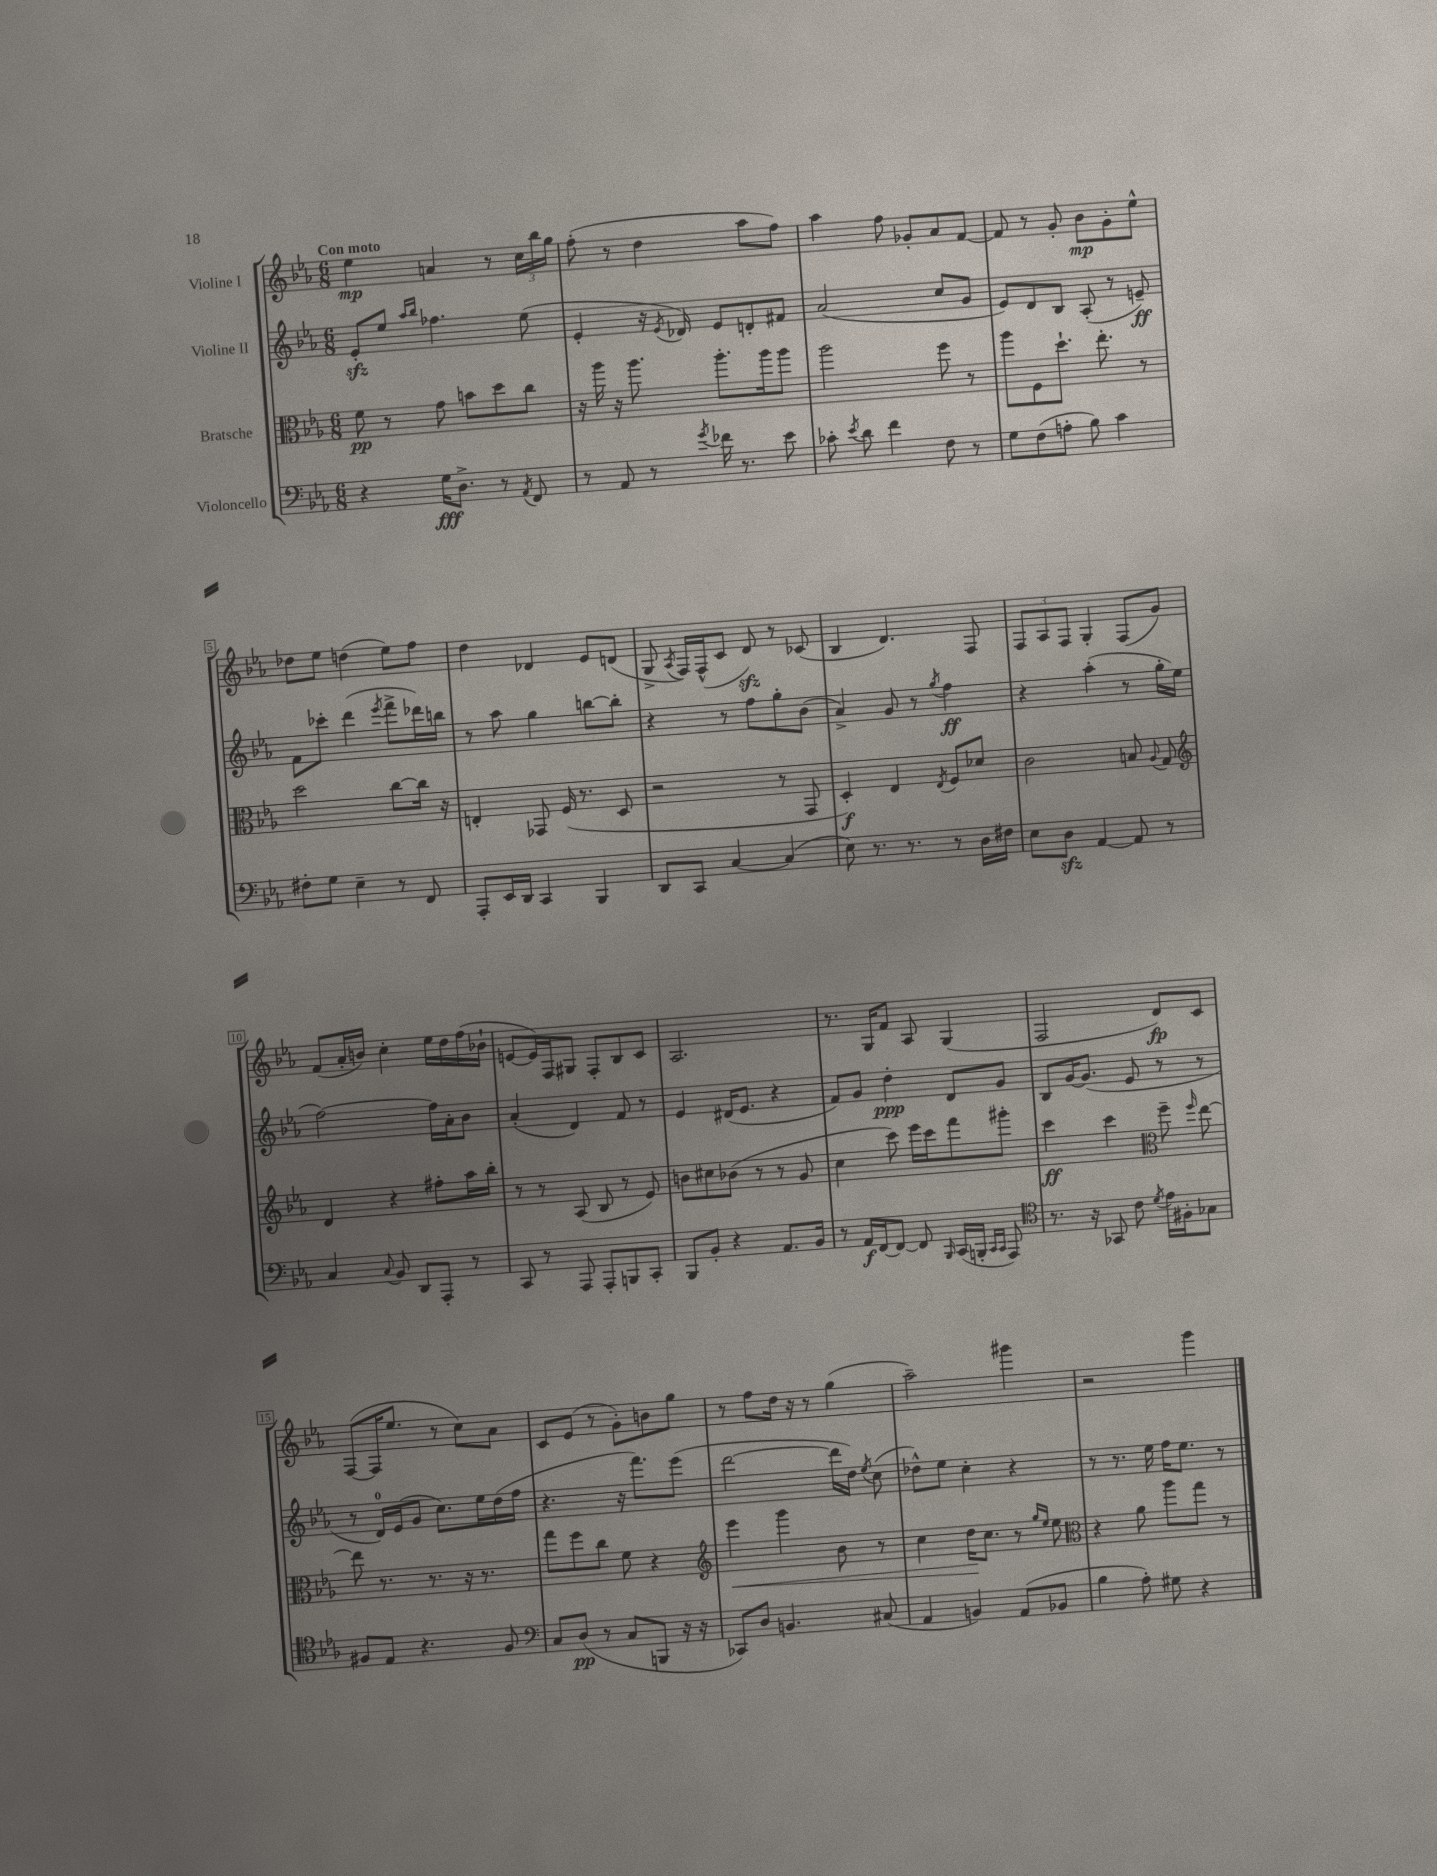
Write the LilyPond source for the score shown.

<<
\new StaffGroup <<
\new Staff = "s0" \with { instrumentName = "Violine I" } {
    \clef treble \key ees \major \numericTimeSignature \time 6/8 \tempo "Con moto"
    \autoBeamOff ees''4\mp a'4 r8 \tuplet 3/2 { c''16[ bes''16 g''16] } |
    f''8-.( r8 d''4 aes''8[ f''8]) |
    aes''4 f''8 ges'8[-. aes'8 f'8]~ |
    f'8 r8 g'8-. bes'8[\mp g'8-. ees''8]-^ |
    des''8[ ees''8] d''4( ees''8[) f''8] |
    d''4 des'4 ees'8[ d'8]( |
    g8-> \acciaccatura { aes8 } f16[) f16-^( c'8] d'8\sfz) r8 ces'8( |
    bes4 d'4.) f8 |
    \tuplet 3/2 { f8[ aes8 f8] } g4-. f8[( g'8]) |
    f'8[( aes'16-. b'16]) c''4-. ees''16[ d''16 f''16( bes'16]-! |
    e'8[~ e'16) f16 gis8] f8[-. bes8 c'8] |
    aes2. |
    r8. g16[ f'8] aes8 g4( |
    f2 d'8[\fp) c'8] |
    f8[~( f16 ees''8.] r8 c''8[) aes'8] |
    c'8[ ees'8]( r8 g'8[-.) b'8 g''8] |
    r8 f''8[ d''16] r16 r8 g''4( |
    aes''2--) gis'''4 |
    r2 g'''4 \bar "|." |
}
\new Staff = "s1" \with { instrumentName = "Violine II" } {
    \clef treble \key ees \major \numericTimeSignature \time 6/8
    \autoBeamOff ees'8[-.\sfz ees''8] \grace { aes''16[ bes''16] } fes''4. ees''8( |
    ees'4-. r16 \acciaccatura { ees'8 } des'16) ees'8[ d'8-. fis'8] |
    aes'2( c''8[ g'8] |
    ees'8[) d'8 bes8] aes8-.( r8 e'8--\ff) |
    f'8[ ces'''8]-. d'''4( \acciaccatura { ees'''8 } f'''8[-> des'''16) b''16] |
    r8 aes''8 g''4 b''8[~ b''8]-. |
    r4 r8 f''8[ g''8-. bes'8]( |
    aes'4->) g'8 r8 \acciaccatura { g''8 } f''4\ff |
    r4 aes''4-.( r8 g''16[-. ees''16] |
    f''2~) f''16[ aes'16-. bes'8] |
    aes'4-.( d'4) f'8 r8 |
    ees'4 dis'16[( ees'8.] r4 |
    f'8[) g'8] d''4-.\ppp d'8[ g'8] |
    bes8[ g'16~ g'8.]( ees'8 r8 r8 |
    r8 d'16[-0) ees'16( g'8] c''8.[) ees''16 d''16( f''16] |
    r4. r16 f'''8.[) ees'''8]( |
    d'''2~ d'''16[ d''16]) \acciaccatura { ees''8 } c''8( |
    des''8[-^) ees''8] c''4-. r4 |
    r8 r8. ees''16 f''16[ ees''8.] r8 \bar "|." |
}
\new Staff = "s2" \with { instrumentName = "Bratsche" } {
    \clef alto \key ees \major \numericTimeSignature \time 6/8
    \autoBeamOff f'8\pp r8 g'8 b'8[ d''8 c''8] |
    r16 aes''16 r16 aes''8. aes''8.[-. aes''16 aes''8] |
    aes''2 f''8 r8 |
    aes''8[ f8 d''8.]-! ees''8.-. r8 |
    d''2 c''8[~ c''16] r16 |
    e4-. ges,8 f16( r8. d8 |
    r2 r8 g,8 |
    d4-.\f) ees4 \acciaccatura { ees8 } f8[ des'8] |
    c'2 b8 \appoggiatura { aes8 } g8 |
    \clef treble d'4 r4 fis''8[-. aes''16 bes''16]-. |
    r8 r8 aes8( bes8 r8 ees'8) |
    b'8[ cis''8 bes'8]( r8 r8 g'8 |
    c''4 c'''8) ees'''16[ c'''16 f'''8 gis'''8]-. |
    c'''4\ff c'''4 \clef alto f''8-- \grace { f''16 } ees''8~ |
    ees''8 r8. r8. r16 r8. |
    g''8[ f''8 c''8] f'8 r4 |
    \clef treble ees'''4\< g'''4 bes'8 r8 |
    c''4 d''16[\! c''8.] r8 \grace { g''16[ ees''16] } ees''8 |
    \clef alto r4 aes'8 aes''8[ g''8] r8 \bar "|." |
}
\new Staff = "s3" \with { instrumentName = "Violoncello" } {
    \clef bass \key ees \major \numericTimeSignature \time 6/8
    \autoBeamOff r4 g16[\fff d8.]-> r8 \acciaccatura { aes,8 } f,8 |
    r8 aes,8 r8 \acciaccatura { g'8 } fes'16 r8. ees'8 |
    ces'8-. \acciaccatura { ees'8 } d'8 f'4 f8 r8 |
    g8[ f8( a8]-. bes8) c'4 |
    fis8[-. g8] ees4-- r8 f,8 |
    aes,,8[-. ees,16 d,16] c,4 bes,,4 |
    d,8[ c,8] c4~ c4( |
    ees8) r8. r8. r8 d16[ fis16] |
    ees8[ d8]\sfz aes,4~ aes,8 r8 |
    c4 \appoggiatura { c8 } bes,8 d,8[ aes,,8]-. r8 |
    c,8 r8 aes,,8 aes,,8[-. b,,8 c,8]-. |
    bes,,8[ bes,8]-. r4 aes,8.[ bes,16] |
    r8 aes,16[\f f,16~ f,8]~ f,8 \grace { bes,,16 } c,16[( b,,16]-. \grace { c,16[ c,16] } aes,,8) |
    \clef tenor r8. r16 ges,8 c'8 \acciaccatura { d'8 } ees'16[ fis16-. ges8] |
    fis8[ ees8] r4. fis8 |
    \clef bass c8[ d8]\pp( r8 c8[ b,,8] r16 r16 |
    ces,8[) d8] b,4. cis8( |
    aes,4 b,4) aes,8[( bes,8] |
    bes4 aes8-.) gis8 r4 \bar "|." |
}
>>
>>
\layout { \context { \Score \override BarNumber.stencil = #(make-stencil-boxer 0.1 0.3 ly:text-interface::print) } }
